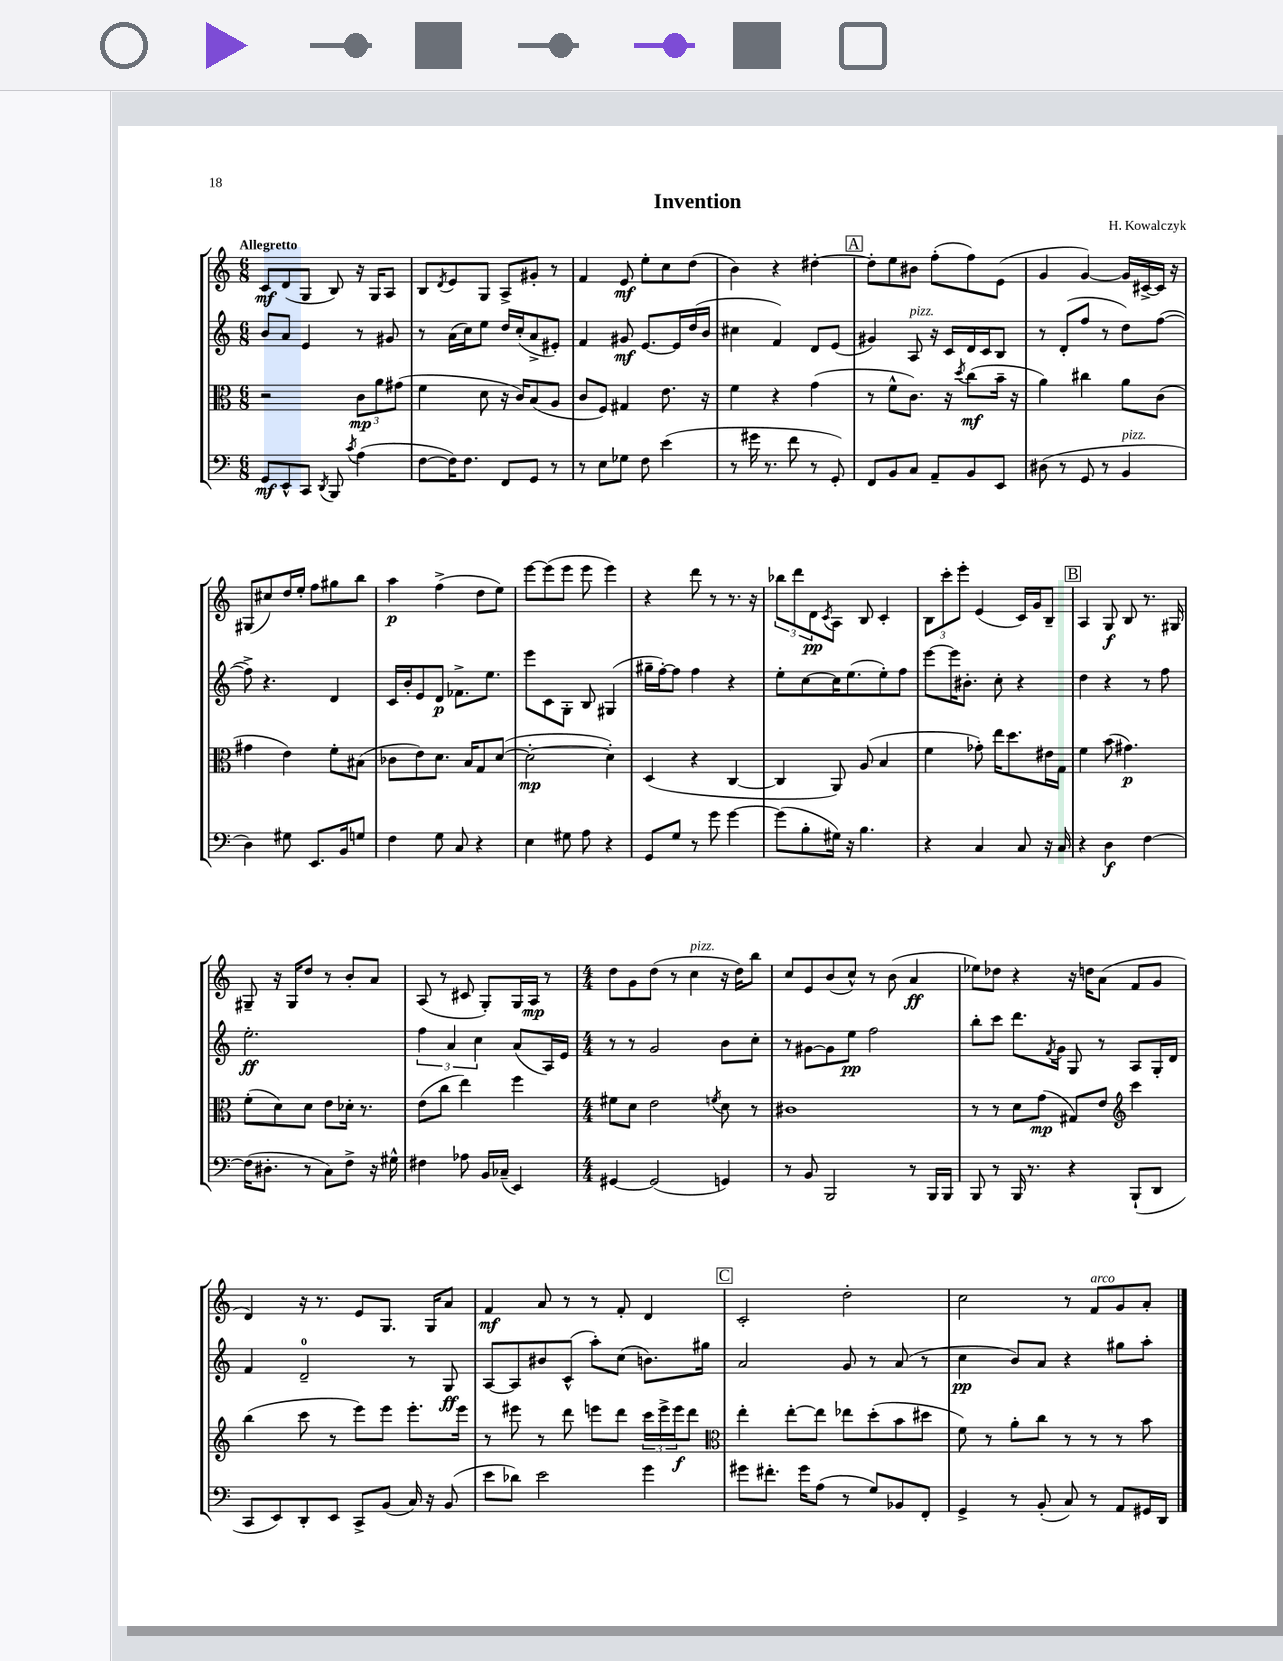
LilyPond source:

\header { title = "Invention" composer = "H. Kowalczyk" }
<<
\new StaffGroup <<
\new Staff = "s0" {
    \clef treble \key c \major \numericTimeSignature \time 6/8 \tempo "Allegretto"
    c'8\mf d'8( g8 b8) r16 g16 a8 |
    b8 \acciaccatura { d'8 } e'8 g8 a8-> gis'8-. r8 |
    f'4 e'8\mf e''8-. c''8 d''8( |
    b'4) r4 dis''4~-. |
    \mark \markup { \box "A" } dis''8-. e''8 bis'8 f''8-.( f''8) e'8( |
    g'4 g'4~) g'16 cis'16~-> cis'16 r16 |
    gis8( cis''8) d''16 e''16-. f''8 gis''8 b''8 |
    a''4\p f''4->( d''8 e''8) |
    e'''8~ e'''8( e'''8 e'''8 e'''4) |
    r4 d'''8 r8 r8. r16 |
    \tuplet 3/2 { bes''8 d'''8 d'8\pp } \acciaccatura { c'8 } a8 b8 c'4-. |
    \tuplet 3/2 { b8 c'''8-. e'''8-. } e'4( c'16) g'16 b8-- |
    \mark \markup { \box "B" } a4 g8\f b8 r8. gis16 |
    gis8-- r16 gis16 d''8 r8 b'8-. a'8 |
    a8( r8 cis'8 g8-.) g16 a16\mp r8 |
    \numericTimeSignature \time 4/4 d''8 g'8 d''8( r8 c''4^\markup { \italic "pizz." } r16 d''16) b''8 |
    c''8 e'8 b'8( c''8-^) r8 b'8( a'4\ff |
    ees''8) des''8 r4 r16 d''16 a'8( f'8 g'8 |
    d'4) r16 r8. e'8 g8. g16 a'8 |
    f'4\mf a'8 r8 r8 f'8-. d'4 |
    \mark \markup { \box "C" } c'2-. d''2-. |
    c''2 r8 f'8^\markup { \italic "arco" } g'8 a'8-. \bar "|." |
}
\new Staff = "s1" {
    \clef treble \key c \major \numericTimeSignature \time 6/8
    b'8 a'8 e'4 r8 gis'8 |
    r8 a'16( c''16) e''8 d''16 c''16-.( a'8-> eis'8-.) |
    f'4 gis'8\mf e'8.~ e'16 d''16( b'16 |
    cis''4 f'4) d'8 e'8( |
    \mark \markup { \box "A" } gis'4) a8^\markup { \italic "pizz." } r16 c'16 d'16 c'16 b8 |
    r8 d'8-.( f''8 r8 d''8) f''8~( |
    f''8->) r4. d'4 |
    c'16 b'16-. e'8 d'8\p fes'8.-> e''8. |
    e'''8 c'8 g8-. b8 gis4( |
    gis''16-- f''16~-.) f''8 f''4 r4 |
    e''8-. c''8~ c''16 e''8.( e''8-.) f''8 |
    e'''8~ e'''16 bis'8.-. c''8-. r4 |
    \mark \markup { \box "B" } d''4 r4 r8 f''8 |
    e''2.-.\ff |
    \tuplet 3/2 { f''4 a'4 c''4 } a'8( a16) e'16 |
    \numericTimeSignature \time 4/4 r8 r8 g'2 b'8 c''8-. |
    r8 gis'8~ gis'8 e''8\pp f''2 |
    b''8-. c'''8 d'''8. \acciaccatura { f'8 } g'16 g8 r8 a8 g16-. d'16 |
    f'4 d'2-0-- r8 g8\ff |
    a8~ a8 bis'8 c'8-^( a''8-.) c''8( b'8.) gis''16 |
    \mark \markup { \box "C" } a'2 g'8 r8 a'8( r8 |
    c''4\pp b'8) a'8 r4 gis''8 a''8-. \bar "|." |
}
\new Staff = "s2" {
    \clef alto \key c \major \numericTimeSignature \time 6/8
    r2 \tuplet 3/2 { c'8\mp a'8 gis'8( } |
    f'4 d'8 r16 c'16) b8( a8 |
    c'8 f8) gis4 e'8. r16 |
    f'4 r4 g'4( |
    \mark \markup { \box "A" } r8 f'8-^ c'8.) r16 \acciaccatura { d''8 } c''8\mf( b'16-- r16 |
    a'4) cis''4 a'8 c'8( |
    gis'4 e'4) f'8-. bis8( |
    ces'8 e'8) d'8. b16 g8 d'8~( |
    d'2~-.\mp d'4-.) |
    d4( r4 c4~ |
    c4 a,8) a8( b4 |
    f'4 ges'8-.) e''16 d''8. eis'16 g16 |
    \mark \markup { \box "B" } f'4 b'8( gis'4.\p) |
    f'8-.( d'8) d'8 e'8 des'16-. r8. |
    e'8( c''8 e''4) f''4 |
    \numericTimeSignature \time 4/4 fis'8 d'8 e'2 \acciaccatura { f'8 } d'8 r8 |
    cis'1 |
    r8 r8 d'8 g'8\mp( gis8) e'8 \clef treble c'''4 |
    b''4( c'''8 r8 e'''8) e'''8 e'''8.-. e'''16 |
    r8 eis'''8 r8 d'''8 e'''8 d'''8 \tuplet 3/2 { c'''16 e'''16-> e'''16\f } d'''8 |
    \mark \markup { \box "C" } \clef alto e''4-. e''8~-. e''8 ees''8 d''8-.( b'8 dis''8 |
    f'8) r8 a'8-. c''8 r8 r8 r8 b'8 \bar "|." |
}
\new Staff = "s3" {
    \clef bass \key c \major \numericTimeSignature \time 6/8
    g,8\mf e,8-^ c,8 \acciaccatura { d,8 } b,,8 \acciaccatura { c'8 } a4( |
    f8~ f16) f8. f,8 g,8 r8 |
    r8 e8 ges8 f8 e'4( |
    r8 gis'16 r8. f'8 r8 g,8-.) |
    \mark \markup { \box "A" } f,8 b,8 c8 a,8-- b,8 e,8 |
    dis8( r8 g,8 r8 b,4^\markup { \italic "pizz." } |
    d4) gis8 e,8. b,16 g8 |
    f4 g8 c8 r4 |
    e4 gis8 a8 r4 |
    g,8 g8 r8 g'8 g'4~ |
    g'8( b8-. gis16) r16 b4. |
    r4 c4 c8 r16 c16 |
    \mark \markup { \box "B" } r4 d4\f f4~ |
    f16( dis8.-. r8 c8) f8-> r16 gis16-^ |
    fis4 aes8 b,16 ces16--( e,4) |
    \numericTimeSignature \time 4/4 gis,4~ gis,2( g,4) |
    r8 b,8 b,,2 r8 b,,16 b,,16 |
    b,,8 r8 b,,16 r8. r4 b,,8-!( d,8 |
    c,8 e,8) d,8-. e,8 c,8-> b,8( c16) r16 b,8( |
    e'8 des'8) e'2 g'4 |
    \mark \markup { \box "C" } gis'8 fis'8.-. gis'16 a8( r8 g8) bes,8 f,8-. |
    g,4-> r8 b,8-.( c8) r8 a,8 gis,16 d,16 \bar "|." |
}
>>
>>
\layout { \context { \Score \remove "Bar_number_engraver" } }
